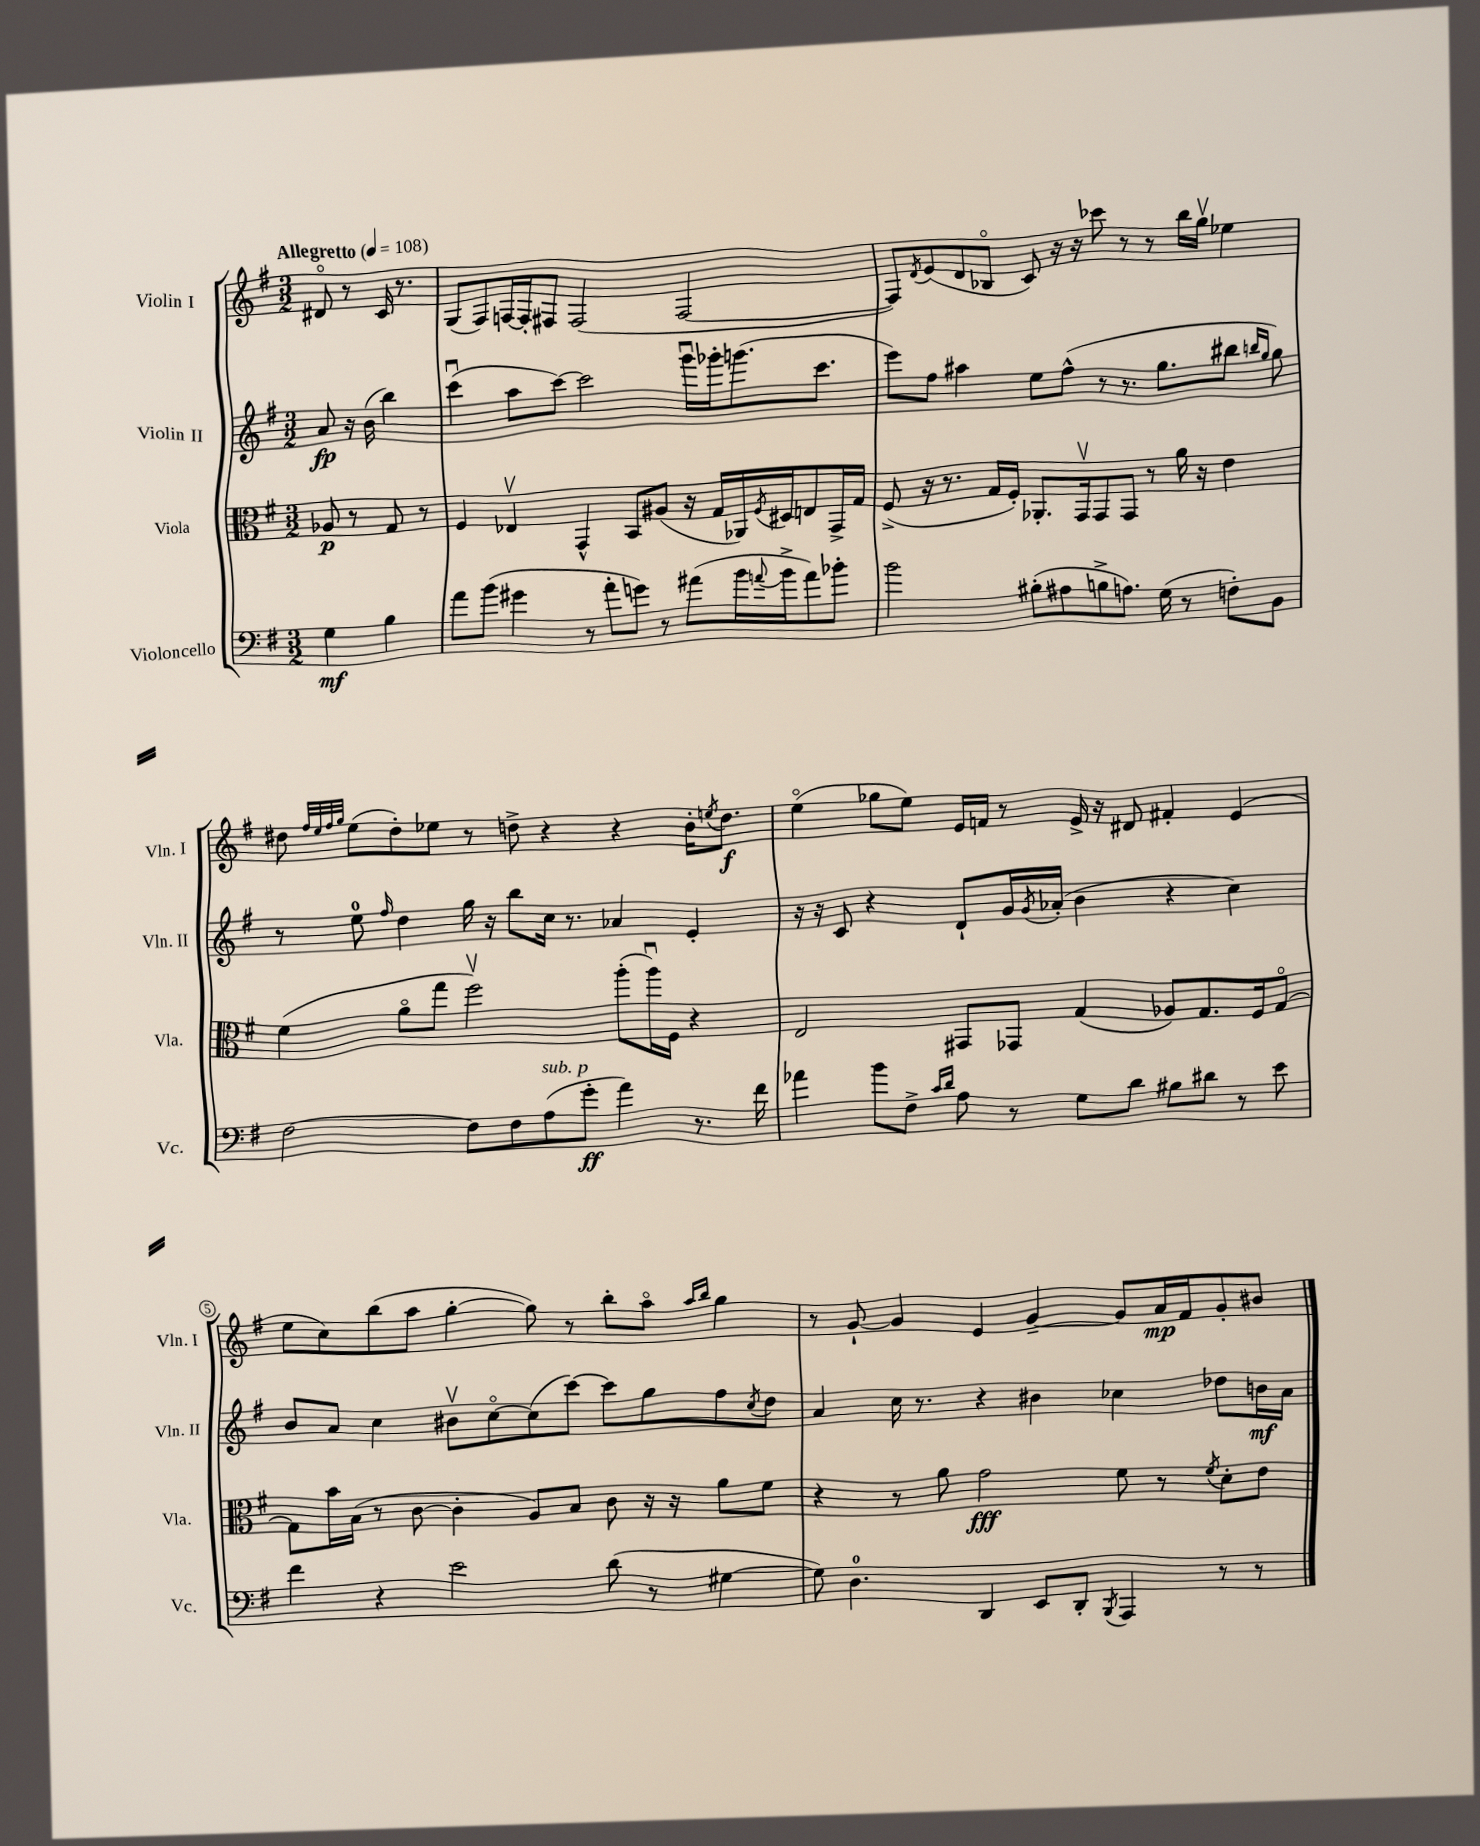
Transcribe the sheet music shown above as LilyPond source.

<<
\new StaffGroup <<
\new Staff = "s0" \with { instrumentName = "Violin I" shortInstrumentName = "Vln. I" } {
    \clef treble \key g \major \numericTimeSignature \time 3/2 \partial 2 \tempo "Allegretto" 4 = 108
    dis'8\flageolet r8 c'16 r8. |
    g8( fis8) f16~ f16-. fis8 fis2( fis2~ |
    fis8) \acciaccatura { d'8 } e'8( d'8 bes8\flageolet c'8) r16 r16 ces'''8 r8 r8 b''16 g''16\upbow ees''4 |
    dis''8 \grace { fis''32 e''32 fis''32 g''32 } e''8( dis''8-.) ees''8 r8 d''8-> r4 r4 b'16-. \acciaccatura { e''8 } d''8.\f |
    e''4\flageolet( ges''8 e''8) e'16 f'16 r8 e'16-> r16 dis'8 fis'4-. e'4( |
    e''8 c''8) b''8( a''8 g''4~-. g''8) r8 b''8-. a''8\flageolet \grace { a''16 b''16 } g''4 |
    r8 g'8~-! g'4 e'4 g'4~-- g'8 a'16\mp fis'16 g'8-. bis'8 \bar "|." |
}
\new Staff = "s1" \with { instrumentName = "Violin II" shortInstrumentName = "Vln. II" } {
    \clef treble \key g \major \numericTimeSignature \time 3/2 \partial 2
    a'8\fp r16 b'16( b''4) |
    c'''4\downbow( a''8 c'''8~) c'''2 g'''16\downbow ges'''16-. g'''8.( c'''8. |
    e'''8) fis''8 ais''4 e''8 fis''8-^( r8 r8. g''8. bis''8 \grace { b''16 g''16 } g''8) |
    r8 e''8-0 \grace { fis''16 } d''4 g''16 r16 b''8 c''16 r8. aes'4 e'4-. |
    r16 r16 c'8 r4 d'8-! g'16 \acciaccatura { g'8 } aes'16-.( b'4 r4 c''4) |
    b'8 a'8 c''4 bis'8\upbow c''8~\flageolet c''8( c'''8~) c'''8 g''8 fis''8 \acciaccatura { c''8 } d''8 |
    a'4 c''16 r8. r4 bis'4 ces''4 des''8 b'16\mf a'16 \bar "|." |
}
\new Staff = "s2" \with { instrumentName = "Viola" shortInstrumentName = "Vla." } {
    \clef alto \key g \major \numericTimeSignature \time 3/2 \partial 2
    aes8\p r8 g8 r8 |
    fis4 ees4\upbow g,4-^ b,8 ais8( r16 g16 aes,16) \acciaccatura { fis8 } dis16 e8 g,16-> g16 |
    fis8->( r16 r8. g16 fis16-.) aes,8.-. g,16\upbow g,8 g,8 r8 a'16 r16 e'4 |
    fis'4( a'8\flageolet g''8 fis''2\upbow) a''8-.( a''16\downbow) fis16 r4 |
    e2 gis,8 ges,8 g4( aes8) g8. fis16 g8~\flageolet |
    g8 b'16 b16( r8 c'8~ c'4-. a8) b8 c'8 r16 r16 a'8 fis'8 |
    r4 r8 a'8 g'2\fff fis'8 r8 \acciaccatura { fis'8 } d'8-. e'8 \bar "|." |
}
\new Staff = "s3" \with { instrumentName = "Violoncello" shortInstrumentName = "Vc." } {
    \clef bass \key g \major \numericTimeSignature \time 3/2 \partial 2
    g4\mf b4 |
    a'8 b'8( gis'4 r8 a'8-. g'8) r8 ais'8( b'16 \appoggiatura { a'8 } b'16-> a'8) bes'8-. |
    b'2 bis8-.( ais8 b8-> a8.) g16( r8 f8-.) b,8 |
    fis2~ fis8 fis8 a8^\markup { \italic "sub. p" }( g'8-.\ff a'4) r8. fis'16 |
    aes'4 b'8 fis8-> \grace { c'16 d'16 } a8 r8 g8 d'8 bis8 dis'8 r8 e'8 |
    fis'4 r4 e'2 d'8( r8 gis4~ |
    gis8) d4.-0 d,4 e,8 d,8-. \acciaccatura { b,,8 } a,,4 r8 r8 \bar "|." |
}
>>
>>
\layout { \context { \Score \override BarNumber.break-visibility = ##(#f #t #t) barNumberVisibility = #(every-nth-bar-number-visible 5) \override BarNumber.stencil = #(make-stencil-circler 0.1 0.3 ly:text-interface::print) } }
